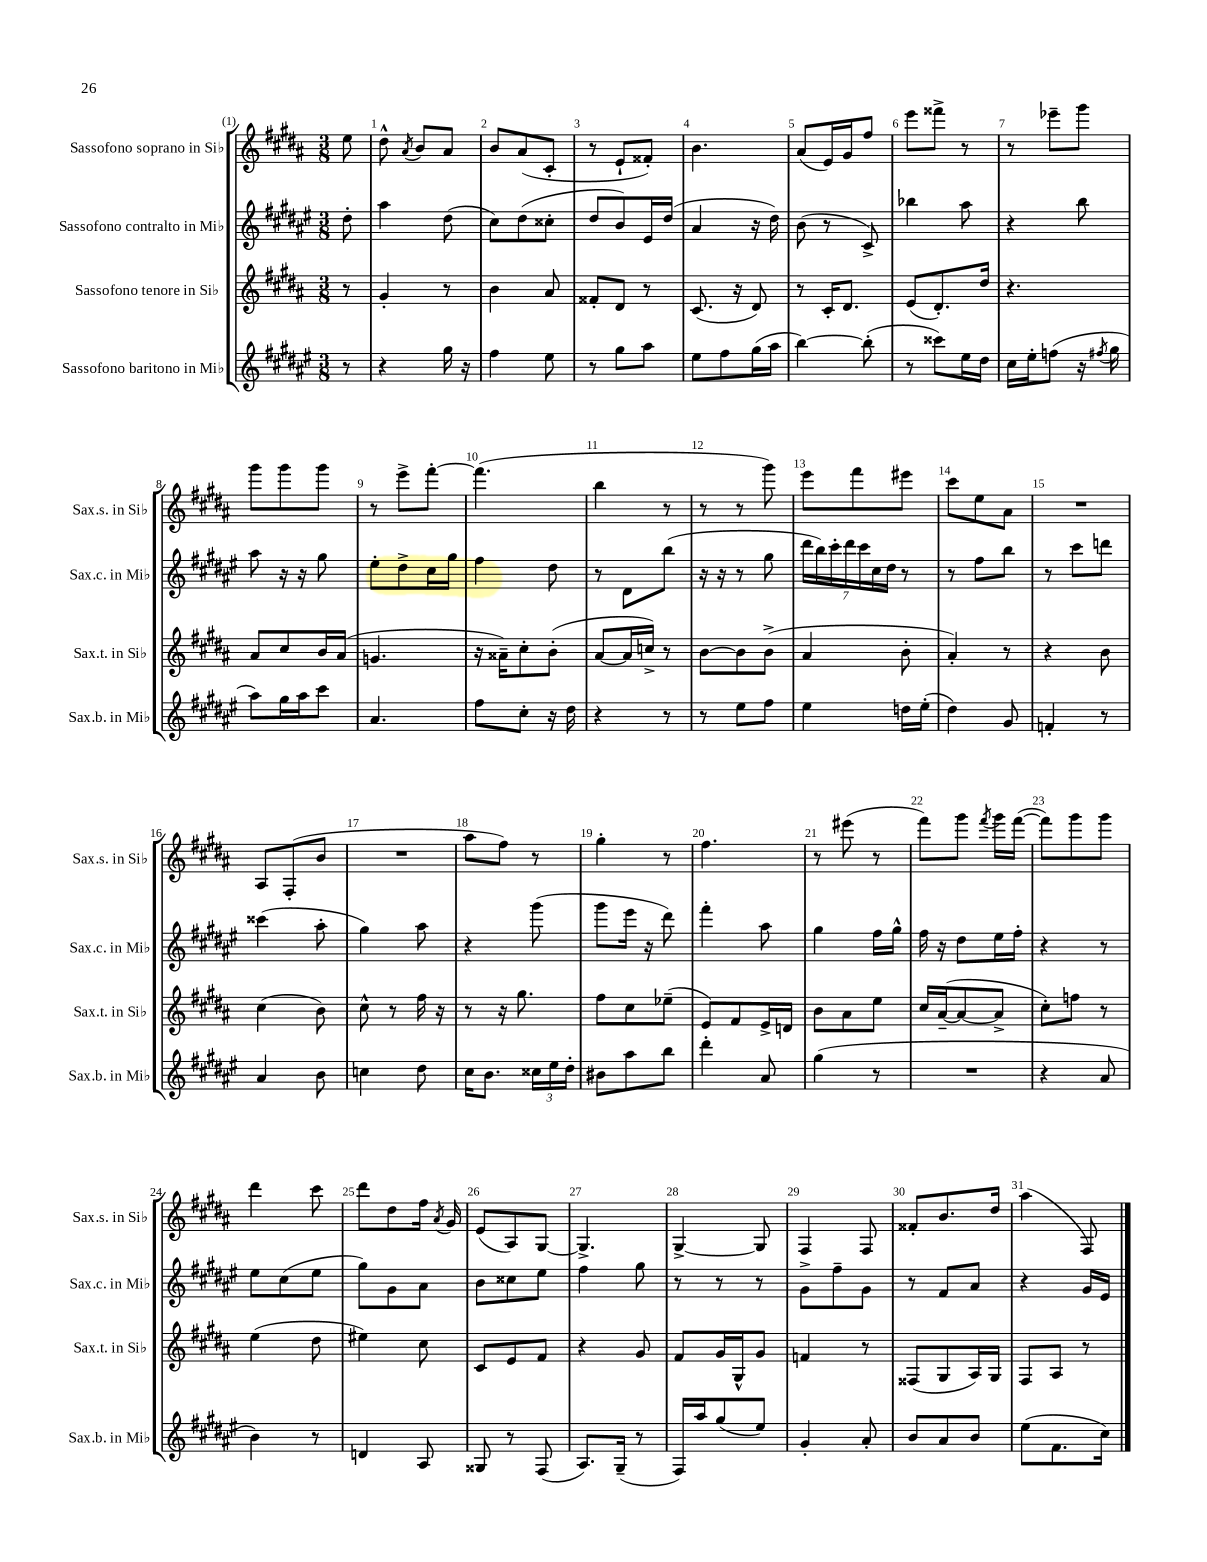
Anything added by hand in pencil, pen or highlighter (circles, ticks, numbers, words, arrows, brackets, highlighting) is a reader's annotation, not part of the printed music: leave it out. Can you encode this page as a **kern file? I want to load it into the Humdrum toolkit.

**kern	**kern	**kern	**kern
*part4	*part3	*part2	*part1
*staff4	*staff3	*staff2	*staff1
*I"Sassofono baritono in Mi♭	*I"Sassofono tenore in Si♭	*I"Sassofono contralto in Mi♭	*I"Sassofono soprano in Si♭
*I'Sax.b. in Mi♭	*I'Sax.t. in Si♭	*I'Sax.c. in Mi♭	*I'Sax.s. in Si♭
*clefG2	*clefG2	*clefG2	*clefG2
*k[f#c#g#d#a#e#]	*k[f#c#g#d#a#]	*k[f#c#g#d#a#e#]	*k[f#c#g#d#a#]
*M3/8	*M3/8	*M3/8	*M3/8
=	=	=	=
8r	8r	8dd#'\	8ee\
=1	=1	=1	=1
4r	4g#'/	4aa#\	8dd#^^\
.	.	.	8qa#/
.	.	.	8b/L
16gg#\	8r	(8dd#\	8a#/J
16r	.	.	.
=2	=2	=2	=2
4ff#\	4b\	8cc#\L)	8b/L
.	.	(8dd#\	(8a#/
8ee#\	8a#/	8cc##X'\J	8c#'/J
=3	=3	=3	=3
8r	8f##X'/L	8dd#/L	8r
8gg#\L	8d#/J	8b/)	8e`/L
8aa#\J	8r	16e#/L	8f##X'/J)
.	.	(16dd#/JJ	.
=4	=4	=4	=4
8ee#\L	(8.c#/	4a#/	4.b\
8ff#\	.	.	.
.	16r	.	.
(16gg#\L	8d#/)	16r	.
16aa#\JJ	.	16dd#\)	.
=5	=5	=5	=5
[4bb\)	8r	(8b\	(8a#/L
.	16c#'/KL	8r	16e/L)
.	8.d#/J	.	16g#/J
(8bb'\]	.	8c#^/)	8ff#/J
=6	=6	=6	=6
8r	(8e/L	4bb-X\	8eee\L
8ccc##X\L)	8.d#'/)	.	8fff##X^\J
16ee#\L	.	8aa#\	8r
16dd#\JJ	16dd#/Jk	.	.
=7	=7	=7	=7
16cc#\LL	4.r	4r	8r
16ee#'\J	.	.	.
(8ffn\J	.	.	8eee-X~\L
16r	.	8bb\	8ggg#\J
8qff#X/	.	.	.
16gg#\	.	.	.
!!LO:LB:g=z
=8	=8	=8	=8
8aa#\L)	8a#/L	8aa#\	8ggg#\L
16gg#\L	8cc#/	16r	8ggg#\
16aa#\J	.	16r	.
8ccc#\J	16b/L	8gg#\	8ggg#\J
.	(16a#/JJ	.	.
=9	=9	=9	=9
4.a#/	4.gn/	8ee#'\L	8r
.	.	8dd#^\	8eee^\L
.	.	16cc#\L	[8fff#'\J
.	.	16gg#\JJ	.
=10	=10	=10	=10
8ff#\L	16r	4ff#\	(4.fff#\]
.	16a##X~\KL)	.	.
8cc#'\J	8cc#'\	.	.
16r	(8b'\J	8dd#\	.
16dd#\	.	.	.
=11	=11	=11	=11
4r	[8a#/L	8r	4bb\
.	16a#/L]	8d#\L	.
.	16ccn^/JJ)	.	.
8r	8r	(8bb\J	8r
=12	=12	=12	=12
8r	[8b\L	16r	8r
.	.	16r	.
8ee#\L	8b\]	8r	8r
8ff#\J	(8b^\J	8gg#\	8ggg#\)
=13	=13	=13	=13
4ee#\	4a#/	28ddd#\LL	8eee\L
.	.	28bb\)	.
.	.	28ccc#'\	.
.	.	28ddd#\	.
.	.	.	8fff#\
.	.	28ccc#\	.
.	.	28cc#\	.
.	.	28dd#\JJ	.
16ddn\LL	8b'\	8r	8eee#X\J
(16ee#'\JJ	.	.	.
=14	=14	=14	=14
4dd#\)	4a#'/)	8r	8ccc#\L
.	.	8ff#\L	8ee\
8g#/	8r	8bb\J	8a#\J
=15	=15	=15	=15
4fn'/	4r	8r	4.r
.	.	8ccc#\L	.
8r	8b\	8dddn\J	.
!!LO:LB:g=z
=16	=16	=16	=16
4a#/	(4cc#\	(4ccc##X\	8A#/L
.	.	.	(8F#'/
8b\	8b\)	8aa#'\	8b/J
=17	=17	=17	=17
4ccn\	8cc#^^\	4gg#\)	4.r
.	8r	.	.
8dd#\	16ff#\	8aa#\	.
.	16r	.	.
=18	=18	=18	=18
16cc#\KL	8r	4r	8aa#\L
8.b\J	.	.	.
.	16r	.	8ff#\J)
.	8.gg#\	.	.
24cc##X\LL	.	(8ggg#\	8r
24ee#\	.	.	.
24dd#'\JJ	.	.	.
=19	=19	=19	=19
8b#X\L	8ff#\L	8ggg#\L	4gg#'\
8aa#\	8cc#\	16eee#\Jk	.
.	.	16r	.
8bb\J	(8ee-X~\J	8ddd#\)	8r
=20	=20	=20	=20
4ddd#'\	8e/L)	4fff#'\	4.ff#\
.	8f#/	.	.
8a#/	16e^/L	8aa#\	.
.	16dn/JJ	.	.
=21	=21	=21	=21
(4gg#\	8b\L	4gg#\	8r
.	8a#\	.	(8eee#X\
8r	8ee\J	16ff#\LL	8r
.	.	16gg#^^\JJ	.
=22	=22	=22	=22
4.r	16cc#/LL	16ff#\	8fff#\L)
.	([16a#~/J	16r	.
.	8a#/_	8dd#\L	8ggg#\J
.	.	.	8qfff#/
.	8a#^/J]	16ee#\L	16ggg#\LL
.	.	16ff#'\JJ	([16fff#\JJ
=23	=23	=23	=23
4r	8cc#'\L)	4r	8fff#\L])
.	8ffn\J	.	8ggg#\
8a#/	8r	8r	8ggg#\J
!!LO:LB:g=z
=24	=24	=24	=24
4b\)	(4ee\	8ee#\L	4ddd#\
.	.	(8cc#\	.
8r	8dd#\	8ee#\J	8ccc#\
=25	=25	=25	=25
4dn/	4ee#X\)	8gg#\L)	8ddd#\L
.	.	8g#\	8dd#\
8A#/	8cc#\	8a#\J	16ff#\Jk
.	.	.	8qa#/
.	.	.	16g#/
=26	=26	=26	=26
8G##X/	8c#/L	8b\L	(8e/L
8r	8e/	8cc##X\	8A#/)
(8F#/	8f#/J	8ee#\J	[8G#/J
=27	=27	=27	=27
8.A#/L)	4r	4ff#\	4.G#^/]
(16G#~/Jk	.	.	.
8r	8g#/	8gg#\	.
=28	=28	=28	=28
16F#/LL)	8f#/L	8r	[4G#^/
16aa#/J	.	.	.
(8gg#/	16g#/L	8r	.
.	16G#^^/J	.	.
8ee#/J)	8g#/J	8r	8G#/]
=29	=29	=29	=29
4g#'/	4fn/	8g#^\L	4F#/
.	.	8ff#~\	.
8a#'/	8r	8g#\J	8F#/
=30	=30	=30	=30
8b/L	(8F##X/L	8r	8f##X'/L
8a#/	8G#/	8f#/L	8.b/
8b/J	16A#/L)	8a#/J	.
.	16G#/JJ	.	16dd#/Jk
=31	=31	=31	=31
(8ee#\L	8F#/L	4r	(4aa#\
8.f#\	8A#/J	.	.
.	8r	16g#/LL	8F#/)
16cc#\Jk)	.	16e#/JJ	.
==	==	==	==
*-	*-	*-	*-
